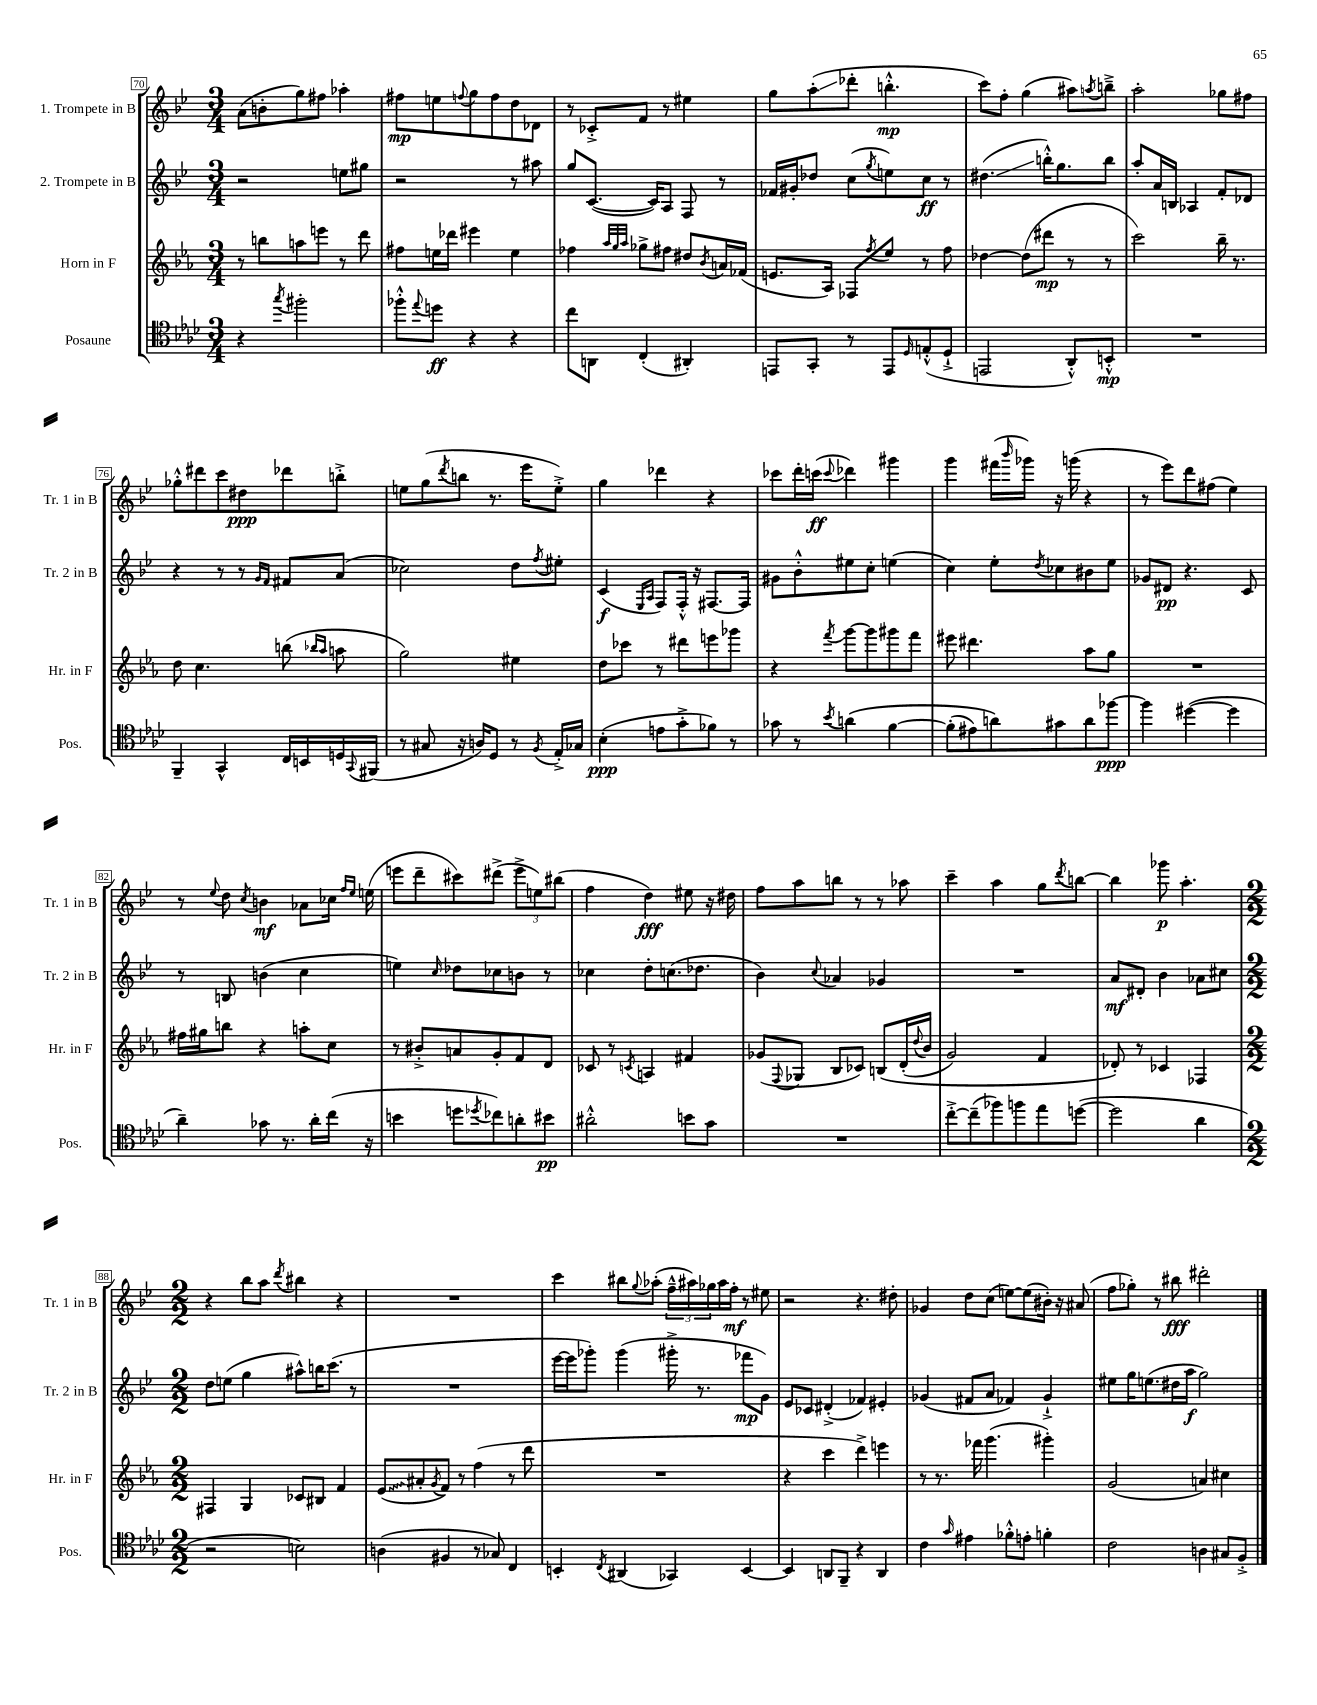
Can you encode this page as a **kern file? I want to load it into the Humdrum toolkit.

**kern	**kern	**kern	**kern
*staff4	*staff3	*staff2	*staff1
*clefC4	*clefG2	*clefG2	*clefG2
*k[b-e-a-d-]	*k[b-e-a-]	*k[b-e-]	*k[b-e-]
*M3/4	*M3/4	*M3/4	*M3/4
4r	8r	2r	(8a\L
.	8bb\L	.	8b'\
8qgg/	.	.	.
2ff#'\	8aa\	.	8gg\)
.	8eee\J	.	8ff#\J
.	8r	8ee\L	4aa-'\
.	8ddd\	8gg#\J	.
=	=	=	=
8ff-'^^\L	8ff#\L	2r	8ff#\L
8qqee-/	.	.	.
8dd\J	16ee\L	.	8ee\
.	16ddd-\JJ	.	.
.	.	.	8qqff/
4r	4eee#\	.	8gg\
.	.	.	8ff\
4r	4ee\	8r	8dd\
.	.	8aa#\	8d-\J
=	=	=	=
8cc\L	4ff-\	8gg/L	8r
8AA\J	.	([8.c/J	8c-'^/L
.	32qqaa-/LLL	.	.
.	32qqgg/	.	.
.	32qqaa-/JJJ	.	.
(4C'/	8gg-^\L	.	8f/J
.	.	16c/]LK)	.
.	8ff#\J	8A/J	8r
4AA#'/)	8dd#/L	8F/	4ee#\
.	8qb-/	.	.
.	16a/L	8r	.
.	(16f-/JJ	.	.
=	=	=	=
8EE/L	8.e/L	16f-/LL	8gg\L
.	.	16g#'/J	.
8GG'/J	.	8dd-/J	(8aa'\
.	16A-/Jk)	.	.
8r	8F-/L	(8cc\L	8ddd-'\J
.	8qff/	8qgg/	.
8EE/L	8ee-/J	8ee\)	4.bb'^^\
16qqD-/	.	.	.
(8E'^^/	8r	8cc\J	.
8D-`^/J	8ff\	8r	.
=	=	=	=
2EE/	[4dd-\	(4.dd#\	8ccc\L)
.	.	.	8ff'\J
.	(8dd-\]L	.	(4gg\
.	8ddd#\J	16bb'^^\LK)	.
.	.	8.gg\	.
8AA-'^^/L)	8r	.	8aa#\L)
.	.	.	8qaa/
8BB'^^/J	8r	8bb\J	8bb~^\J
=	=	=	=
2.r	2ccc\)	8aa'/L	2aa'\
.	.	16a/L	.
.	.	16B/JJ	.
.	.	4A-/	.
.	16bb-~\	8f'/L	8gg-\L
.	8.r	.	.
.	.	8d-/J	8ff#\J
=	=	=	=
4FF~/	8dd\	4r	8gg-'^^\L
.	4.cc\	.	8ddd#\
4GG^^/	.	8r	8ccc\
.	.	8r	8dd#\
.	.	16qqg/LL	.
.	.	16qqf/JJ	.
16C/LL	(8bb\	8f#/L	8ddd-\
16BB/	.	.	.
.	16qqbb-/LL	.	.
.	16qqaa-/JJ	.	.
16D/	8aa\	(8a/J	8bb'^\J
8qqGG/	.	.	.
(16FF#/JJ	.	.	.
=	=	=	=
8r	2gg\)	2cc-\)	8ee\L
8G#/	.	.	(8gg\
.	.	.	8qddd/
16r	.	.	8bb\J
16A/LK)	.	.	.
8D-/J	.	.	8.r
8r	4ee#\	8dd\L	.
.	.	.	16eee-\LK
8qF/	.	8qff/	.
16E-'^/LL	.	8ee#'\J	8ee'^\J)
16G-/JJ	.	.	.
=	=	=	=
(4B-'\	8dd\L	(4c/	4gg\
.	8ccc-\J	.	.
.	.	16qqE-/LL	.
.	.	16qqA/JJ	.
8e\L	8r	8F/L)	4ddd-\
8g'^\	8ddd#\L	16F'^^/Jk	.
.	.	16r	.
8f-\J)	8eee\	[8.F#/L	4r
8r	8ggg-\J	.	.
.	.	16F#/]Jk	.
=	=	=	=
8g-\	4r	8g#\L	8ccc-\L
8r	.	8b-'^^\	16ddd'\L
.	.	.	(16ccc\JJ
8qb-/	8qfff/	.	8qqccc/
&(4a\	[8ggg\L	8ee#\	4ddd-\)
.	8ggg\]	8cc'\J	.
[4f\	8ggg#\	(4ee\	4ggg#\
.	8fff\J	.	.
=	=	=	=
(8f'\]L	8eee#\	4cc\)	4ggg\
8e#\)	4.ddd#\	.	.
8a\&)	.	8ee-'\L	(16fff#\LL
.	.	.	16qqbbb-/
.	.	.	16ggg-\JJ)
.	.	8qdd/	.
8g#\	.	8cc-\	16r
.	.	.	(16ggg\
8a\	8aa-\L	8b#\	4r
[8ff-\J	8gg\J	8ee-\J	.
=	=	=	=
4ff-\]	2.r	8g-/L	8r
.	.	8d#/J	8eee-\L)
([4dd#\	.	4.r	8ddd\
.	.	.	(8ff#\J
4dd#\]	.	.	4ee-\)
.	.	8c/	.
=	=	=	=
4a-~\)	16ff#\LL	8r	8r
.	16gg#\J	.	.
.	.	.	8qqee-/
.	8bb\J	8B/	8dd\
.	.	.	8qcc/
8g-\	4r	(4b\	4b\
8.r	.	.	.
.	8aa'\L	4cc\	8a-\L
16a-'\LL	.	.	.
(16cc\JJ	8cc\J	.	16cc-\Jk
.	.	.	16qqff/LL
.	.	.	16qqee-/JJ
16r	.	.	(16ee\
=	=	=	=
4b\	8r	4ee\)	8eee\L
.	8b#'^/L	.	8ddd~\
.	.	16qqcc/	.
8dd\L	8a/	8dd-\L	8ccc#\)
8qdd-/	.	.	.
8cc-\)	8g'/	8cc-\	(8ddd#^\J
8a'\	8f/	8b\J	12eee^\L
.	.	.	12ee\)
8b#\J	8d/J	8r	.
.	.	.	(12bb#\J
=	=	=	=
2a#'^^\	8c-/	4cc-\	4ff\
.	8r	.	.
.	8qc/	.	.
.	4A/	8dd'\L	4dd\)
.	.	(8.cc\	.
8b\L	4f#/	.	8ee#\
.	.	8.dd-\J	.
8g\J	.	.	16r
.	.	.	16dd#\
=	=	=	=
2.r	(8g-/L	4b-\)	8ff\L
.	8qqF/	.	.
.	8G-/J	.	8aa\
.	.	8qqcc/	.
.	8B-/L	4a-/	8bb\J
.	8c-/J)	.	8r
.	&(8B/L	4g-/	8r
.	(16d'/L	.	8aa-\
.	8qqdd/	.	.
.	16b-/JJ	.	.
=	=	=	=
[8cc'^\L	2g/)	2.r	4ccc~\
(8cc~\]	.	.	.
8ff-\)	.	.	4aa\
8ff\	.	.	.
8ee-\	4f/	.	8gg\L
.	.	.	8qddd/
([8dd\J	.	.	[8bb\J
=	=	=	=
2dd\]	8d-'/&)	8a/L	4bb\]
.	8r	8d#'/J	.
.	4c-/	4b-\	8ggg-\
.	.	.	4.aa'\
4a-\	4F-/	8a-\L	.
.	.	8cc#\J	.
=	=	=	=
*M2/2	*M2/2	*M2/2	*M2/2
2r	4F#/	8dd\L	4r
.	.	(8ee\J	.
.	4G/	4gg\	8bb-\L
.	.	.	8aa\J
.	.	.	8qddd/
2B\)	8c-/L	8aa#^^\L)	4bb#\
.	8B#/J	16bb\K	.
.	.	(8.ccc\J	.
.	4f/	.	4r
.	.	8r	.
=	=	=	=
(4A\	(8e-/L	1r	1r
.	8a#'/	.	.
.	8qg/	.	.
4F#/	8f/J)	.	.
.	8r	.	.
8r	(4ff\	.	.
8G-/)	.	.	.
4C/	8r	.	.
.	8ddd\	.	.
=	=	=	=
4BB'/	1r	[16eee-\LL	4ccc\
.	.	16eee-\]J	.
.	.	8ggg-'\J)	.
8qC/	.	.	.
(4AA#/	.	(4ggg-\	8bb#\L
.	.	.	8qqgg/
.	.	.	(8aa-'\J
4GG-/)	.	16ggg#'^\	24ff~^^\LL
.	.	.	24aa#\)
.	.	8.r	.
.	.	.	24gg-\
.	.	.	16aa#\
.	.	.	16ff'\JJ
[4BB/	.	8fff-\L	8r
.	.	8g\J)	8ee#\
=	=	=	=
4BB/]	4r	8e-/L	2r
.	.	8c-/J	.
8AA/L	4ccc\	(4d#'^/	.
8FF~/J	.	.	.
4r	4ddd^\)	4f-/)	4.r
4AA/	4eee\	4e#'/	.
.	.	.	8dd#'\
=	=	=	=
4c\	8r	(4g-/	4g-/
.	8.r	.	.
16qqg/	.	.	.
4e#\	.	8f#/L	8dd\L
.	16fff-\	.	.
.	(4.ggg\	8a/J	(8cc\J
8f-'^^\L	.	4f-/)	[8ee\L)
8e'\J	.	.	(8ee\]
4f'\	4ggg#'\)	4g-`^/	16b#'\Jk)
.	.	.	16r
.	.	.	(8a#/
=	=	=	=
2c\	(2g/	8ee#\L	8ff\L
.	.	16gg\K	8gg-'\J)
.	.	(8.ee\	.
.	.	.	8r
.	.	16dd#\L	8bb#\
.	.	16aa\JJ	.
4A\	4a/)	2gg\)	2ddd#'\
8G#/L	4cc#\	.	.
8F'^/J	.	.	.
==	==	==	==
*-	*-	*-	*-
